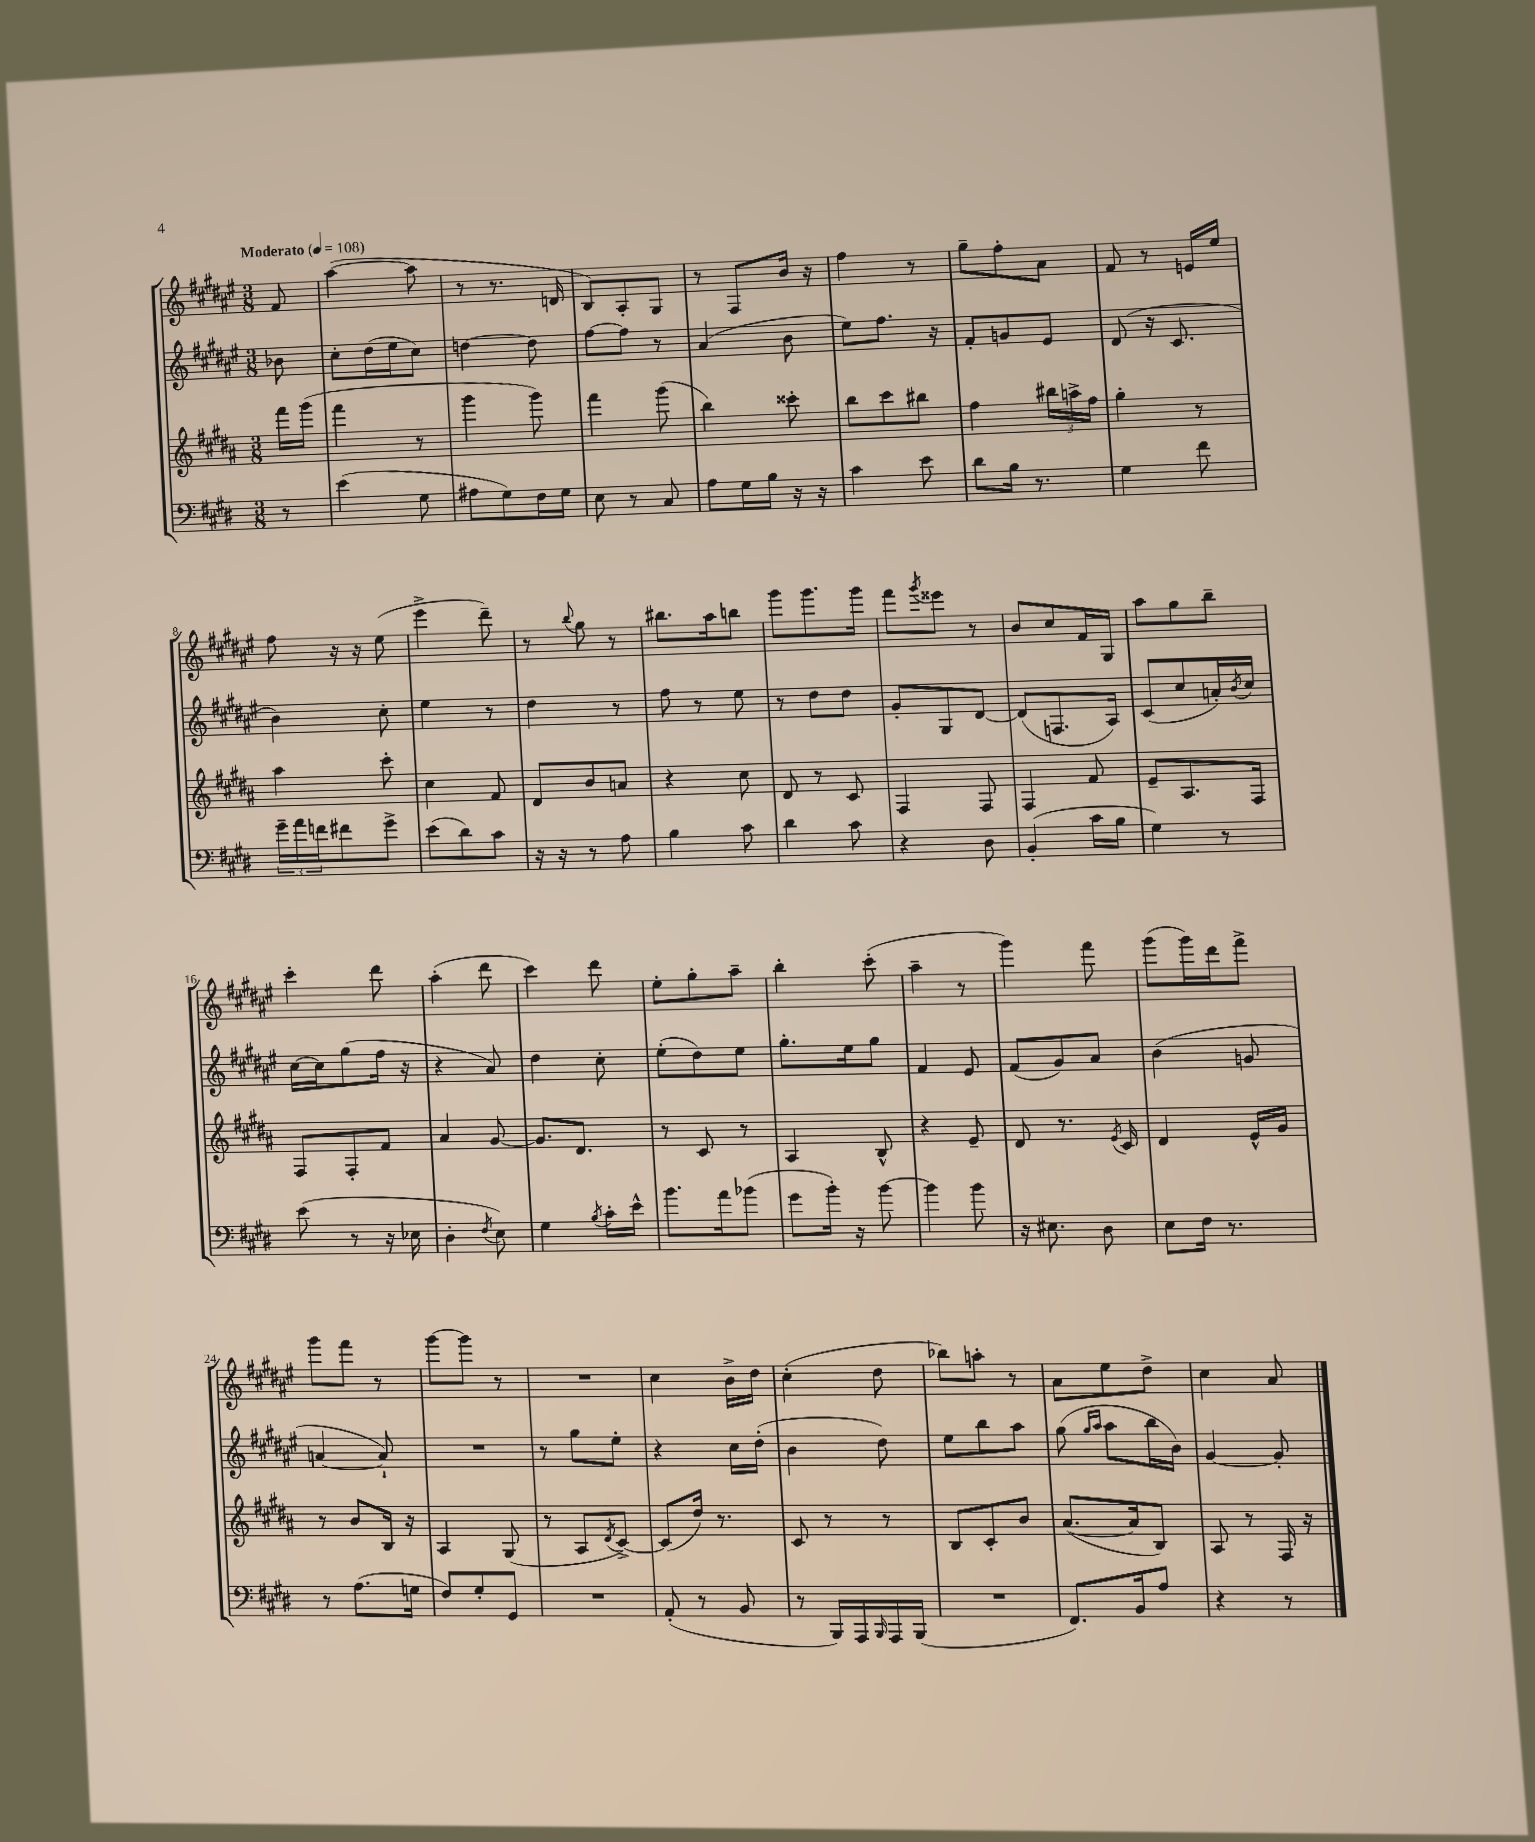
<<
\new StaffGroup <<
\new Staff = "s0" {
    \clef treble \key fis \major \numericTimeSignature \time 3/8 \partial 8 \tempo "Moderato" 4 = 108
    fis'8 |
    ais''4~( ais''8 |
    r8 r8. d'16 |
    b8) ais8-. gis8 |
    r8 fis8 b'16 r16 |
    fis''4 r8 |
    gis''8-- fis''8-. ais'8 |
    fis'8 r8 e'16 eis''16 |
    fis''8 r16 r16 eis''8( |
    eis'''4-> dis'''8--) |
    r8 \appoggiatura { b''8 } gis''8 r8 |
    bis''8. ais''16 b''8 |
    gis'''8 gis'''8. gis'''16 |
    fis'''8 \acciaccatura { gis'''8 } eisis'''8 r8 |
    b'8 cis''8 fis'16 gis16 |
    ais''8 gis''8 b''8-- |
    cis'''4-. dis'''8 |
    ais''4-.( dis'''8 |
    cis'''4) dis'''8 |
    eis''8-. gis''8-. ais''8-- |
    b''4-. cis'''8-.( |
    ais''4-- r8 |
    gis'''4) fis'''8 |
    gis'''8( gis'''16) dis'''16 fis'''8-> |
    gis'''8 fis'''8 r8 |
    gis'''8~ gis'''8 r8 |
    R4. |
    cis''4 b'16-> dis''16 |
    cis''4-.( dis''8 |
    bes''8) a''8-. r8 |
    ais'8 eis''8 dis''8-> |
    cis''4 ais'8 \bar "|." |
}
\new Staff = "s1" {
    \clef treble \key fis \major \numericTimeSignature \time 3/8 \partial 8
    bes'8 |
    cis''8-. dis''16( eis''16 cis''8) |
    d''4~ d''8 |
    fis''8~ fis''8 r8 |
    ais'4( b'8 |
    eis''8) fis''8. r16 |
    fis'8-. g'8 eis'8 |
    dis'8( r16 cis'8. |
    b'4) cis''8-. |
    eis''4 r8 |
    dis''4 r8 |
    fis''8 r8 eis''8 |
    r8 dis''8 dis''8 |
    gis'8-. gis8 dis'8~ |
    dis'8( f8. ais16) |
    cis'8( cis''8 a'16-.) \acciaccatura { b'8 } cis''16 |
    cis''16~ cis''16 gis''8( fis''16 r16 |
    r4 ais'8) |
    dis''4 cis''8-. |
    eis''8-.( dis''8) eis''8 |
    gis''8.-. eis''16 gis''8 |
    fis'4 eis'8 |
    fis'8( gis'8) ais'8 |
    b'4( g'8 |
    a'4~ a'8-!) |
    R4. |
    r8 gis''8 eis''8-. |
    r4 cis''16 dis''16-.( |
    b'4 dis''8) |
    eis''8 b''8 ais''8 |
    gis''8( \grace { gis''16 ais''16 } ais''8 b''16 b'16) |
    gis'4~ gis'8-. \bar "|." |
}
\new Staff = "s2" {
    \clef treble \key b \major \numericTimeSignature \time 3/8 \partial 8
    fis'''16 gis'''16( |
    fis'''4 r8 |
    gis'''4 gis'''8) |
    fis'''4 gis'''8( |
    b''4) cisis'''8-. |
    b''8 cis'''8 bis''8 |
    fis''4 \tuplet 3/2 { bis''16 a''16-> fis''16 } |
    gis''4-. r8 |
    ais''4 cis'''8-. |
    cis''4 fis'8 |
    dis'8 b'8 a'8 |
    r4 cis''8 |
    dis'8 r8 cis'8 |
    fis4 fis8 |
    fis4 fis'8 |
    e'8-- ais8. fis16 |
    fis8 fis8-. fis'8 |
    ais'4 gis'8~ |
    gis'8. dis'8. |
    r8 cis'8 r8 |
    ais4 b8-^ |
    r4 e'8-- |
    dis'8 r8. \acciaccatura { e'8 } cis'16 |
    dis'4 e'16-^ gis'16 |
    r8 b'8 b16 r16 |
    ais4 gis8( |
    r8 ais8 \acciaccatura { dis'8 } cis'8~->) |
    cis'8( dis''16) r8. |
    cis'8 r8 r8 |
    b8 cis'8-. b'8 |
    ais'8.~( ais'16 b8) |
    ais8 r8 fis16 r16 \bar "|." |
}
\new Staff = "s3" {
    \clef bass \key e \major \numericTimeSignature \time 3/8 \partial 8
    r8 |
    e'4( gis8 |
    ais8 gis8) fis16 gis16 |
    e8 r8 cis8 |
    a8 gis16 b16 r16 r16 |
    cis'4 e'8 |
    dis'8 b16 r8. |
    gis4 fis'8 |
    \tuplet 3/2 { gis'16-- a'16 f'16 } fis'8 gis'8-> |
    e'8( dis'8) cis'8 |
    r16 r16 r8 a8 |
    b4 cis'8 |
    dis'4 cis'8 |
    r4 dis8 |
    b,4-.( cis'16 b16 |
    gis4) r8 |
    e'8( r8 r16 ees16 |
    dis4-. \acciaccatura { fis8 } e8) |
    gis4 \acciaccatura { b8 } cis'16-. e'16-^ |
    b'8. a'16 bes'8( |
    gis'8 b'16-.) r16 b'8~ |
    b'4 b'8 |
    r16 eis8. dis8 |
    e8 fis16 r8. |
    r8 a8.( g16 |
    fis8) gis8-. gis,8 |
    R4. |
    a,8-.( r8 b,8 |
    r8 b,,16) a,,16 \grace { b,,16 } a,,16 b,,16( |
    R4. |
    fis,8.) b,16 a8 |
    r4 r8 \bar "|." |
}
>>
>>
